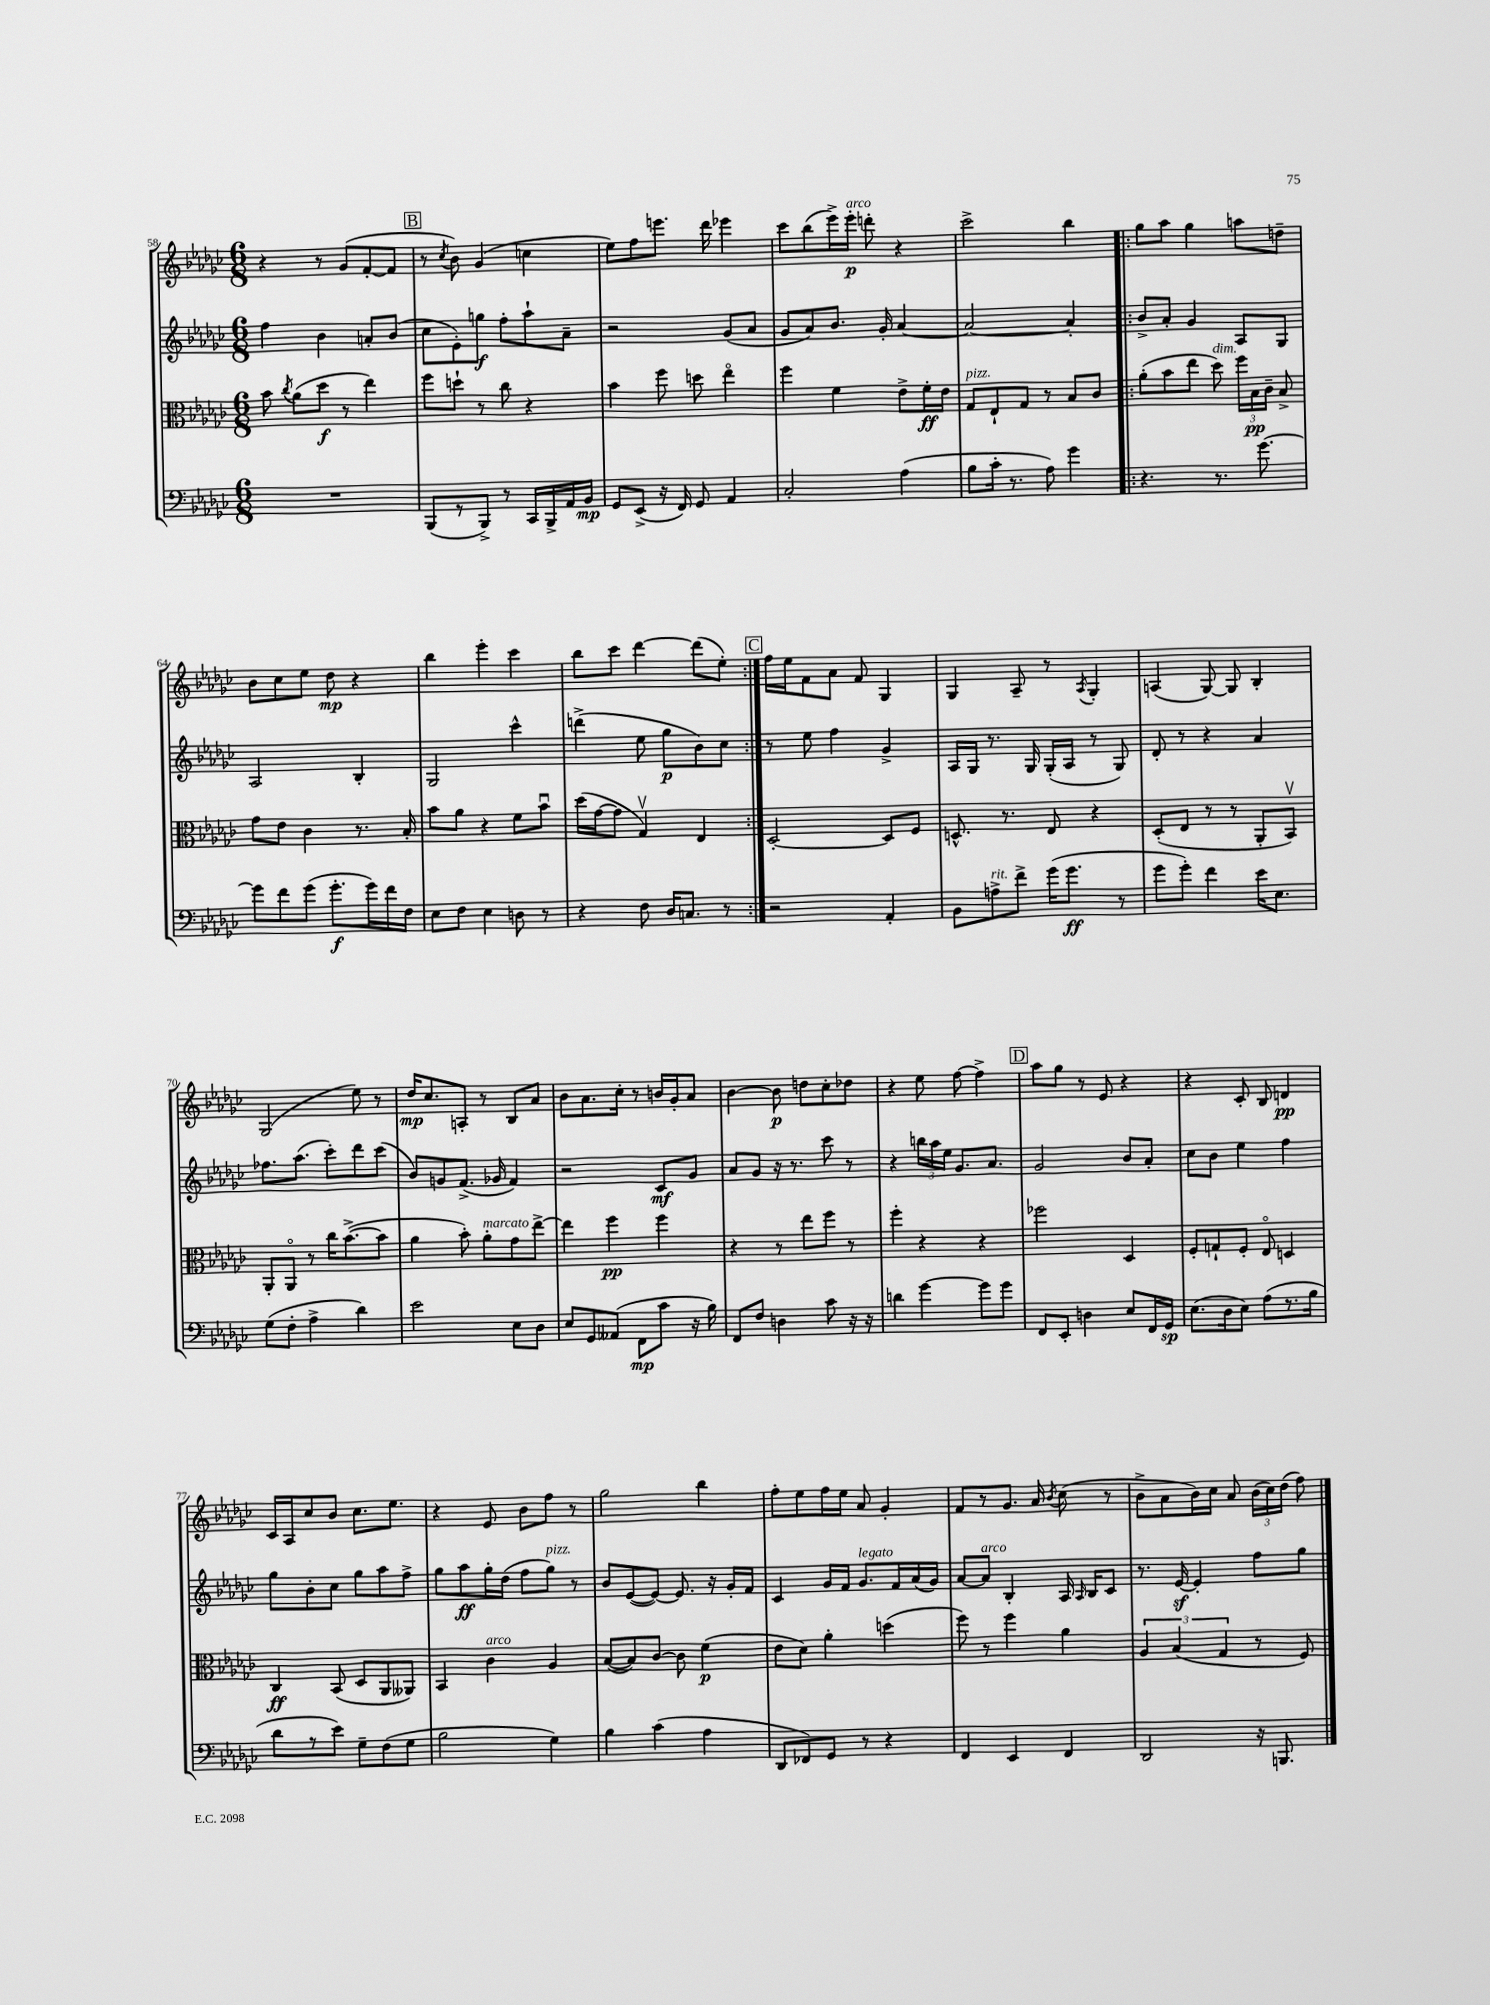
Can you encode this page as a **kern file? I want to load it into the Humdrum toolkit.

**kern	**dynam	**kern	**dynam	**kern	**dynam	**kern	**dynam
*part4	*part4	*part3	*part3	*part2	*part2	*part1	*part1
*staff4	*staff4	*staff3	*staff3	*staff2	*staff2	*staff1	*staff1
*clefF4	*	*clefC3	*	*clefG2	*	*clefG2	*
*k[b-e-a-d-g-c-]	*	*k[b-e-a-d-g-c-]	*	*k[b-e-a-d-g-c-]	*	*k[b-e-a-d-g-c-]	*
*M6/8	*	*M6/8	*	*M6/8	*	*M6/8	*
=58	=58	=58	=58	=58	=58	=58	=58
2.r	.	8b-\	.	4ff\	.	4r	.
.	.	8qcc-/	.	.	.	.	.
.	.	(8a-\L	.	.	.	.	.
.	.	8dd-\J	f	4b-\	.	8r	.
.	.	8r	.	.	.	(8g-/L	.
.	.	4ee-\)	.	8an'/L	.	[8f'/	.
.	.	.	.	(8b-/J	.	8f/J]	.
!!LO:REH:place=s1:t=B
=59	=59	=59	=59	=59	=59	=59	=59
(8BBB-/L	.	8ff\L	.	8cc-\L	.	8r	.
.	.	.	.	.	.	8qcc-/	.
8r	.	8ddn`\J	.	8e-'\)	.	8b-\)	.
8BBB-^/J)	.	8r	.	8ggn\J	f	(4g-/	.
8r	.	8cc-\	.	8ff'\L	.	.	.
16CC-/LL	.	4r	.	8aa-`\	.	4ccn\	.
16BBB-^/	.	.	.	.	.	.	.
16AA-/	.	.	.	8a-~\J	.	.	.
16BB-/JJ	mp	.	.	.	.	.	.
=60	=60	=60	=60	=60	=60	=60	=60
8GG-/L	.	4b-\	.	2r	.	8ee-\L)	.
(8EE-^/J	.	.	.	.	.	8ff\	.
16r	.	8ff\	.	.	.	8.eeen\J	.
16FF/)	.	.	.	.	.	.	.
8GG-/	.	8ddn\	.	.	.	.	.
.	.	.	.	.	.	16ddd-\	.
4AA-/	.	4ee-\	.	(8g-/L	.	4eee-X\	.
.	.	.	.	8a-/J	.	.	.
=61	=61	=61	=61	=61	=61	=61	=61
2C-'/	.	4ff\	.	8g-/L	.	8ccc-\L	.
.	.	.	.	8a-/)	.	(8bb-\	.
.	.	4f\	.	8.b-/J	.	16eee-^\L)	.
!	!	!	!	!	!	!LO:TX:a:i:t=arco	!
.	.	.	.	.	.	16eee-'\JJ	p
.	.	.	.	.	.	8dddn'\	.
.	.	.	.	16g-'/	.	.	.
(4A-\	.	8e-^\L	.	[4a-/	.	4r	.
.	.	16f'\L	ff	.	.	.	.
.	.	16e-\JJ	.	.	.	.	.
=62	=62	=62	=62	=62	=62	=62	=62
!	!	!LO:TX:a:i:t=pizz.	!	!	!	!	!
8B-\L	.	8G-/L	.	2a-/_	.	2ccc-^\	.
16c-'\Jk	.	8E-`/	.	.	.	.	.
8.r	.	.	.	.	.	.	.
.	.	8G-/J	.	.	.	.	.
8A-\)	.	8r	.	.	.	.	.
4g-\	.	8B-/L	.	4a-'/]	.	4bb-\	.
.	.	8c-/J	.	.	.	.	.
=63!|:	=63!|:	=63!|:	=63!|:	=63!|:	=63!|:	=63!|:	=63!|:
4.r	.	(8a-'\L	.	8b-^/L	.	8gg-\L	.
.	.	8b-\	.	8a-'/J	.	8aa-\J	.
.	.	8ee-\J	.	4g-/	.	4gg-\	.
!	!	!LO:TX:a:i:t=dim.	!	!	!	!	!
8.r	.	8dd-\)	.	.	.	.	.
.	.	24ff\LL	.	8A-/L	.	8aan\L	.
.	.	24B-\	pp	.	.	.	.
[8.g-\	.	.	.	.	.	.	.
.	.	24c-~\JJ	.	.	.	.	.
.	.	8B-^/	.	8G-/J	.	8ddn~\J	.
!!LO:LB:g=z
=64	=64	=64	=64	=64	=64	=64	=64
8g-\L]	.	8g-\L	.	2A-/	.	8b-\L	.
8f\	.	8e-\J	.	.	.	8cc-\	.
(8g-\J	.	4c-\	.	.	.	8ee-\J	.
8.g-'\L	f	.	.	.	.	8dd-\	mp
.	.	8.r	.	4B-'/	.	4r	.
16g-\L)	.	.	.	.	.	.	.
16f\	.	.	.	.	.	.	.
16F\JJ	.	16B-'/	.	.	.	.	.
=65	=65	=65	=65	=65	=65	=65	=65
8E-\L	.	8b-\L	.	2G-/	.	4bb-\	.
8F\J	.	8a-\J	.	.	.	.	.
4E-\	.	4r	.	.	.	4eee-'\	.
8Dn\	.	8f\L	.	4ccc-^^\	.	4ccc-\	.
8r	.	8b-u\J	.	.	.	.	.
=66	=66	=66	=66	=66	=66	=66	=66
4r	.	(16dd-\LL	.	(4dddn^\	.	8bb-\L	.
.	.	[16g-\J	.	.	.	.	.
.	.	8g-\J]	.	.	.	8ccc-\J	.
8F\	.	4G-v/)	.	8ee-\	.	[4ddd-\	.
16D-/KL	.	.	.	8gg-\L	p	.	.
8.Cn/J	.	.	.	.	.	.	.
.	.	4E-/	.	8b-\)	.	(8ddd-\L]	.
8r	.	.	.	8cc-\J	.	8ee-'\J)	.
!!LO:REH:place=s1:t=C
=67:|!	=67:|!	=67:|!	=67:|!	=67:|!	=67:|!	=67:|!	=67:|!
2r	.	[2D-'/	.	8r	.	16ff\LL	.
.	.	.	.	.	.	16ee-\J	.
.	.	.	.	8ee-\	.	8f\	.
.	.	.	.	4ff\	.	8a-\J	.
.	.	.	.	.	.	8f/	.
4AA-'/	.	8D-/L]	.	4g-^/	.	4G-/	.
.	.	8F/J	.	.	.	.	.
=68	=68	=68	=68	=68	=68	=68	=68
8BB-\L	.	8.Dn^^/	.	16A-/LL	.	4G-/	.
.	.	.	.	16G-/JJ	.	.	.
!LO:TX:a:i:t=rit.	!	!	!	!	!	!	!
8An^\	.	.	.	8.r	.	.	.
.	.	8.r	.	.	.	.	.
8f^\J	.	.	.	.	.	8A-~/	.
.	.	.	.	16G-/	.	.	.
(16g-\KL	.	8E-/	.	(16G-'/LL	.	8r	.
8.g-\J	ff	.	.	16A-/JJ	.	.	.
.	.	.	.	.	.	8qA-/	.
.	.	4r	.	8r	.	4G-'/	.
8r	.	.	.	8G-/)	.	.	.
=69	=69	=69	=69	=69	=69	=69	=69
8g-\L	.	(8D-'/L	.	8d-'/	.	(4An/	.
8g-'\J)	.	8E-/J	.	8r	.	.	.
4f\	.	8r	.	4r	.	[8G-/)	.
.	.	8r	.	.	.	8G-/]	.
16e-\KL	.	8AA-'/L	.	4a-/	.	4B-'/	.
8.E-\J	.	.	.	.	.	.	.
.	.	8BB-v/J)	.	.	.	.	.
!!LO:LB:g=z
=70	=70	=70	=70	=70	=70	=70	=70
(8G-\L	.	8AA-'/L	.	8.ff-X\L	.	(2G-/	.
8F'\J	.	8AA-/J	.	.	.	.	.
.	.	.	.	(8.aa-\J	.	.	.
4A-^\	.	8r	.	.	.	.	.
.	.	16cc-\KL	.	8ccc-'\L)	.	.	.
.	.	([8.b-^\	.	.	.	.	.
4d-\)	.	.	.	8ddd-\	.	8ee-\)	.
.	.	8b-\J]	.	(8ccc-\J	.	8r	.
=71	=71	=71	=71	=71	=71	=71	=71
2e-\	.	4a-\	.	8b-/L)	.	16dd-/KL	mp
.	.	.	.	.	.	8.cc-/	.
.	.	.	.	8gn/	.	.	.
.	.	8b-'\)	.	(8.f^/J	.	8An'/J	.
!	!	!LO:TX:a:i:t=marcato	!	!	!	!	!
.	.	8a-'\L	.	.	.	8r	.
.	.	.	.	16g-X/	.	.	.
8E-\L	.	8g-\	.	4f/)	.	8B-/L	.
8D-\J	.	[8ee-^\J	.	.	.	8a-/J	.
=72	=72	=72	=72	=72	=72	=72	=72
8E-/L	.	4ee-\]	.	2r	.	8b-\L	.
8GG-/	.	.	.	.	.	8.a-\	.
(8AA--X/J	.	4ff\	pp	.	.	.	.
.	.	.	.	.	.	16cc-'\Jk	.
8FF\L	mp	.	.	.	.	8r	.
8c-\J	.	4ff\	.	8c-/L	mf	16bn/LL	.
.	.	.	.	.	.	16g-'/J	.
16r	.	.	.	8g-/J	.	8a-/J	.
16B-\)	.	.	.	.	.	.	.
=73	=73	=73	=73	=73	=73	=73	=73
8FF/L	.	4r	.	8a-/L	.	[4b-\	.
8F/J	.	.	.	8g-/J	.	.	.
4Dn\	.	8r	.	16r	.	8b-\]	p
.	.	.	.	8.r	.	.	.
.	.	8ee-\L	.	.	.	8ddn\L	.
8c-\	.	8ff\J	.	8ccc-\	.	8cc-'\	.
16r	.	8r	.	8r	.	8dd-X\J	.
16r	.	.	.	.	.	.	.
=74	=74	=74	=74	=74	=74	=74	=74
4dn\	.	4ff'\	.	4r	.	4r	.
[4g-\	.	4r	.	24bbn\LL	.	8ee-\	.
.	.	.	.	24aa-\	.	.	.
.	.	.	.	24ee-\JJ	.	.	.
.	.	.	.	8.g-/L	.	[8ff\	.
8g-\L]	.	4r	.	.	.	4ff^\]	.
.	.	.	.	8.a-/J	.	.	.
8g-\J	.	.	.	.	.	.	.
!!LO:REH:place=s1:t=D
=75	=75	=75	=75	=75	=75	=75	=75
8FF/L	.	2ff-X\	.	2g-/	.	8aa-\L	.
8EE-'/J	.	.	.	.	.	8gg-\J	.
4Dn\	.	.	.	.	.	8r	.
.	.	.	.	.	.	8e-/	.
8E-/L	.	4D-/	.	8b-/L	.	4r	.
16FF/L	.	.	.	8a-'/J	.	.	.
16GG-/JJ	sp	.	.	.	.	.	.
=76	=76	=76	=76	=76	=76	=76	=76
(8.E-\L	.	8F'/L	.	8cc-\L	.	4r	.
.	.	8Gn`/	.	8b-\J	.	.	.
16D-\k	.	.	.	.	.	.	.
8E-\J)	.	8F'/J	.	4ee-\	.	8c-'/	.
(8A-\L	.	8E-/	.	.	.	8B-/	.
8.r	.	4Dn/	.	4ff\	.	4dn/	pp
16B-\Jk	.	.	.	.	.	.	.
!!LO:LB:g=z
=77	=77	=77	=77	=77	=77	=77	=77
8d-\L	.	4C-/	ff	8gg-\L	.	16c-/LL	.
.	.	.	.	.	.	16A-/J	.
8r	.	.	.	8b-'\	.	8cc-/	.
8e-\J)	.	(8BB-/	.	8cc-\J	.	8b-/J	.
8G-~\L	.	8D-/L	.	8gg-\L	.	8.cc-\L	.
(8F\	.	8AA-/	.	8aa-\	.	.	.
.	.	.	.	.	.	8.ee-\J	.
8G-\J	.	8AA--X/J)	.	8ff^\J	.	.	.
=78	=78	=78	=78	=78	=78	=78	=78
2B-\	.	4BB-/	.	8gg-\L	.	4r	.
.	.	.	.	8aa-\	ff	.	.
!	!	!LO:TX:a:i:t=arco	!	!	!	!	!
.	.	4c-\	.	16gg-'\L	.	8e-/	.
.	.	.	.	(16dd-\JJ	.	.	.
.	.	.	.	8ff\L	.	8b-\L	.
!	!	!	!	!LO:TX:a:i:t=pizz.	!	!	!
4G-\)	.	4A-/	.	8gg-\J)	.	8ff\J	.
.	.	.	.	8r	.	8r	.
=79	=79	=79	=79	=79	=79	=79	=79
4B-\	.	([8B-/L	.	8b-/L	.	2gg-\	.
.	.	8B-/])	.	([8e-/	.	.	.
(4c-\	.	[8c-/J	.	8e-/J_)	.	.	.
.	.	8c-\]	.	8.e-/]	.	.	.
4A-\	.	(4f\	p	.	.	4bb-\	.
.	.	.	.	16r	.	.	.
.	.	.	.	16g-'/LL	.	.	.
.	.	.	.	16f/JJ	.	.	.
=80	=80	=80	=80	=80	=80	=80	=80
8DD-/L	.	8e-\L	.	4c-/	.	8ff'\L	.
8FF-X/)	.	8d-\J)	.	.	.	8ee-\	.
8GG-/J	.	4a-'\	.	16g-/LL	.	16ff\L	.
.	.	.	.	16f/JJ	.	16ee-\JJ	.
!	!	!	!	!LO:TX:a:i:t=legato	!	!	!
8r	.	.	.	8.g-/L	.	8a-/	.
4r	.	(4ddn\	.	.	.	4g-'/	.
.	.	.	.	16f/L	.	.	.
.	.	.	.	(16a-/	.	.	.
.	.	.	.	16g-/JJ)	.	.	.
=81	=81	=81	=81	=81	=81	=81	=81
4FF/	.	8ff\)	.	[8a-/L	.	8f/L	.
!	!	!	!	!LO:TX:a:i:t=arco	!	!	!
.	.	8r	.	8a-/J]	.	8r	.
4EE-/	.	4ff\	.	4B-'/	.	8.g-/J	.
.	.	.	.	.	.	16a-/	.
.	.	.	.	.	.	8qb-/	.
4FF/	.	4a-\	.	16A-/	.	(8cc-\	.
.	.	.	.	16qqA-/	.	.	.
.	.	.	.	16B-/KL	.	.	.
.	.	.	.	8c-/J	.	8r	.
=82	=82	=82	=82	=82	=82	=82	=82
2DD-/	.	6A-/	.	8.r	.	8b-^\L	.
.	.	.	.	.	.	8a-\	.
.	.	(6B-/	.	.	.	.	.
.	.	.	.	[16e-z/	.	.	.
.	.	.	.	4e-'/]	.	16b-\L)	.
.	.	.	.	.	.	16cc-\JJ	.
.	.	6G-/	.	.	.	.	.
.	.	.	.	.	.	8a-/	.
16r	.	8r	.	8ff\L	.	(24b-\LL	.
.	.	.	.	.	.	24cc-\)	.
8.BBBn/	.	.	.	.	.	.	.
.	.	.	.	.	.	(24dd-\JJ	.
.	.	8F/)	.	8gg-\J	.	8ff\)	.
==	==	==	==	==	==	==	==
*-	*-	*-	*-	*-	*-	*-	*-
